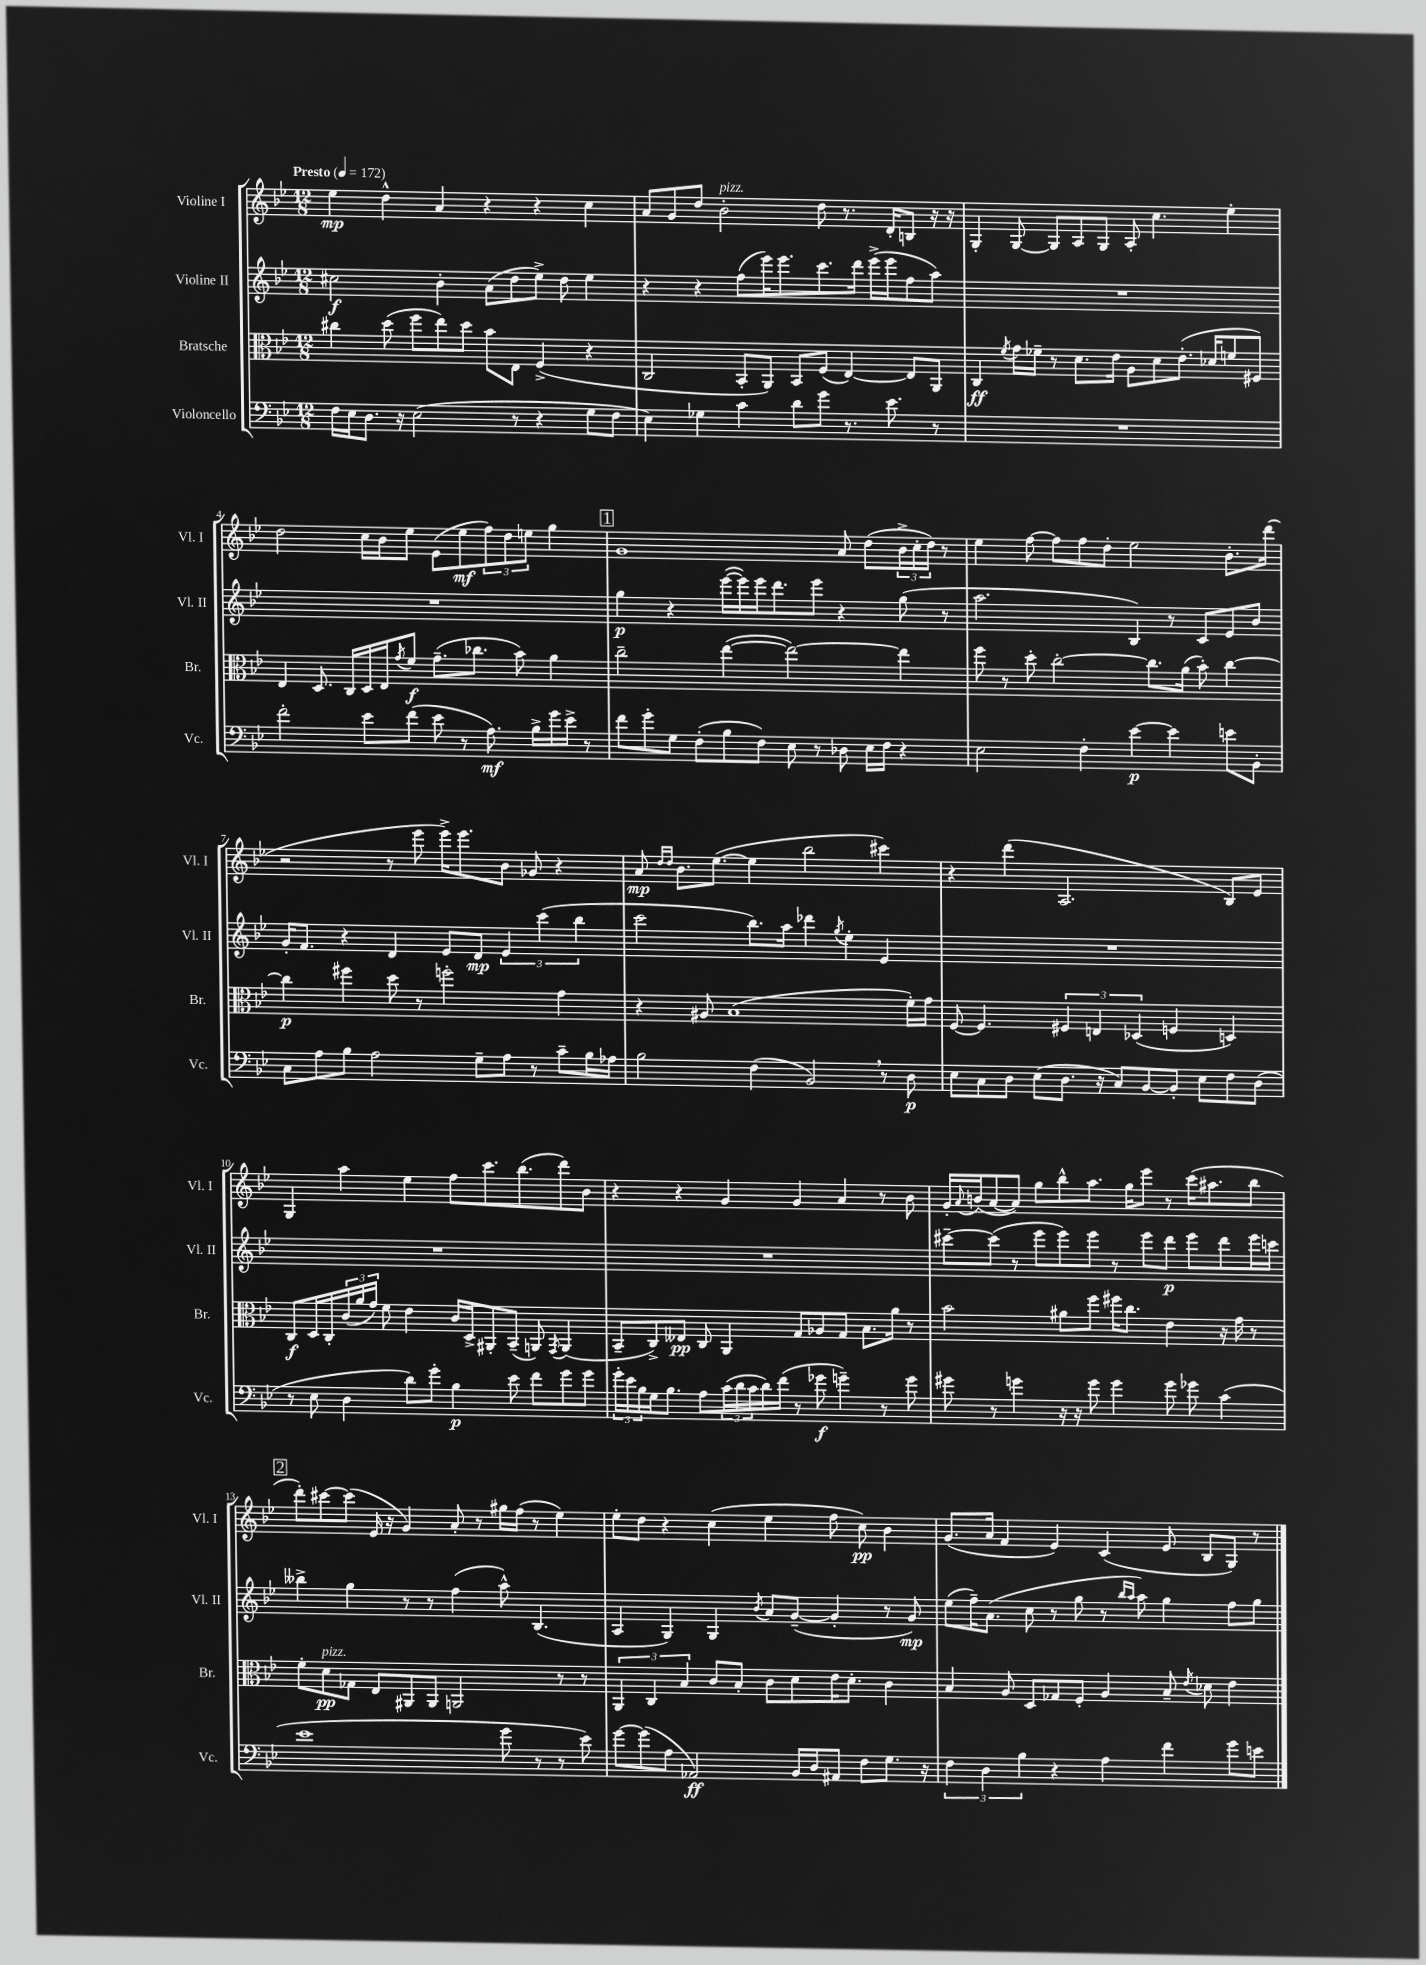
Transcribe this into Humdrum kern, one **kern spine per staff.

**kern	**kern	**kern	**kern
*staff4	*staff3	*staff2	*staff1
*clefF4	*clefC3	*clefG2	*clefG2
*k[b-e-]	*k[b-e-]	*k[b-e-]	*k[b-e-]
*M12/8	*M12/8	*M12/8	*M12/8
*MM172	*MM172	*MM172	*MM172
16F	4cc#	2cc#	4ee-
16E-	.	.	.
8.D	.	.	.
.	(8dd	.	4dd^^
16r	.	.	.
(2E-	8ff	.	.
.	8ee-)	4b-'	4a
.	8dd	.	.
.	8b-	(8a	4r
8r	8E-	8dd	.
4r	(4F^	8ee-^)	4r
.	.	8dd	.
8G	4r	4ee-	4cc
8F	.	.	.
=	=	=	=
4E-)	2C	4r	8a
.	.	.	8g
4G-	.	4r	8dd
.	.	.	2b-'
4c	8BB-'	(8ff	.
.	8AA)	16eee-)	.
.	.	8.eee-	.
8d	8BB-	.	.
8g	(8F	8.ccc	8dd
8.r	[4E-)	.	8.r
.	.	16ddd	.
.	.	(16eee-^	.
8.e-	.	16eee-	16d'
.	8E-]	8ff	8B
8r	8AA	8aa)	16r
.	.	.	16r
=	=	=	=
1.r	4C	1.r	4G'
.	8qf	.	.
.	16g	.	[8G
.	16f-~	.	.
.	8r	.	8G]
.	8.d	.	8A
.	.	.	8G
.	16e-	.	.
.	8A	.	8A'
.	8d	.	4.cc
.	(8.e-'	.	.
.	16d-	.	.
.	8f	.	4ee-'
.	8F#)	.	.
=	=	=	=
2f'	4E-	1.r	2dd
.	8.D	.	.
.	16C	.	.
8e-	16D	.	16cc
.	16E-	.	16b-
.	8qg	.	.
(8f	8f	.	8ee-
8e-	(8.g~	.	(8e-
8r	.	.	8ee-
.	8.cc-	.	.
8.A)	.	.	12ff)
.	.	.	12dd
.	8b-)	.	.
.	.	.	12ee
16B-^	.	.	.
16g	4a	.	4gg
16e-^	.	.	.
8r	.	.	.
=	=	=	=
8f	2cc~	4gg	1g
8g'	.	.	.
8G	.	4r	.
(8F'	.	.	.
8B-	([4ee-	([16eee-	.
.	.	16eee-])	.
8F)	.	16eee-	.
.	.	8.ddd	.
8E-	2ee-_)	.	.
8r	.	8eee-	.
8D-	.	4r	8a
16E-	.	.	(8dd
16F	.	.	.
4r	4ee-]	(8gg	24b-^
.	.	.	24cc'
.	.	.	24dd)
.	.	8r	8r
=	=	=	=
2E-	8ff	2.aa	4ee-
.	8r	.	.
.	8dd'	.	[8ff
.	[2cc'	.	8ff]
4F'	.	.	8ff
.	.	.	8dd'
[4e-	.	4B-)	2ee-
.	8.cc]	.	.
4e-]	.	8r	.
.	(16a	.	.
.	8b-')	8c	.
8e	[4cc	8e-	8.b-'
8BB-'	.	8b-	.
.	.	.	(16ddd
=	=	=	=
8C	4cc]	16g'	2r
.	.	8.f	.
8A	.	.	.
8B-	4ff#	4r	.
2A	.	.	.
.	8dd	4d	8r
.	8r	.	8eee-
.	2ff'	8e-	16eee-^)
.	.	.	8.eee-
8G~	.	8d	.
8A	.	6e-	8b-
8r	.	.	8g-
.	.	(6ccc	.
8c~	4g	.	4r
.	.	6bb-	.
16B-	.	.	.
16A-	.	.	.
=	=	=	=
2B-	4r	2ccc	8a
.	.	.	16qqdd
.	.	.	16qqdd
.	.	.	8.b-
.	8A#	.	.
.	.	.	([8.ee-
.	(1B-	.	.
(4F	.	8.bb-)	4ee-]
.	.	16aa	.
2BB-)	.	4ddd-	2bb-
.	.	8qgg	.
.	.	4ee-'	.
8r	.	4e-	4ccc#)
8D	16f')	.	.
.	16g	.	.
=	=	=	=
8E-	[8F	1.r	4r
8C	4.F]	.	.
8D	.	.	(4ddd
(8E-	.	.	.
8.D	6F#	.	2.A
.	6E	.	.
16r	.	.	.
8C)	.	.	.
.	(6D-	.	.
[8BB-	.	.	.
8BB-']	4F	.	.
8E-	.	.	.
8F	4D)	.	8B-)
(8D	.	.	8e-
=	=	=	=
8r	8C	1.r	4G
8E-	16D	.	.
.	16C'	.	.
4D	(24c	.	4aa
.	24a	.	.
.	24g)	.	.
.	8f	.	.
8d)	4e-	.	4ee-
8g'	.	.	.
4B-	16c	.	8ff
.	16D^	.	.
.	8AA#'	.	8.ccc
8e-	(8BB-~	.	.
.	.	.	(8.bb-
8f	8AA)	.	.
.	8qGG	.	.
8g	(4AA	.	8ddd)
8g	.	.	8b-
=	=	=	=
24g'	8BB-~	1.r	4r
24e-	.	.	.
24B-	.	.	.
16G	8C^)	.	.
8.B-	.	.	.
.	8E--	.	4r
8A	8C	.	.
(24c	4AA	.	4g
24d	.	.	.
24c	.	.	.
16d)	.	.	.
(16f	.	.	.
8r	8G	.	4g
8g-	8A-	.	.
4g~)	8G	.	4a
.	8.B-	.	.
8r	.	.	8r
.	16a	.	.
8g	8r	.	8b-
=	=	=	=
8g#	2b-	[8ccc#~	16g'
.	.	.	8qqa
.	.	.	(16b
8r	.	(8ccc#]	[8a
4g	.	8r	8a])
.	.	8eee-	8gg
16r	8a#	8eee-)	8bb-^^
16r	.	.	.
8g	8ff	8eee-	8.aa
4g	16ff#	8r	.
.	8.cc	.	16gg
.	.	8eee-	8eee-
8g	4e-	8ddd	8r
8g-	.	8eee-	(16ccc
.	.	.	8.aa#
(4c	16r	8ddd	.
.	16g	.	.
.	8r	16eee-	8bb-
.	.	16ccc	.
=	=	=	=
1e-	8f'	4bb--^	8ddd')
.	8d	.	[8ccc#
.	8G-	4gg	(8ccc#]
.	8E-	.	16e-
.	.	.	16r
.	8AA#	8r	4g)
.	8AA#	8r	.
.	2AA	(4ff	8a'
.	.	.	8r
8g	.	8aa^^)	16gg#
.	.	.	(16ff
8r	.	(4.B-	8r
8r	8r	.	4ee-)
8e-)	8r	.	.
=	=	=	=
[8g	6AA	4A	8ee-'
(8g]	.	.	8dd
.	6C	.	.
8A	.	4G)	4r
.	6B-	.	.
2AA-)	.	.	.
.	8c	4G	(4cc
.	8B-'	.	.
.	.	8qb-	.
.	8c	8a	4ee-
16BB-	8d	([8g~	.
16D	.	.	.
8AA#	16e-	4g']	8ff
.	8.d'	.	.
8F	.	.	8cc)
8.G	4c	8r	4b-
.	.	8g)	.
16r	.	.	.
=	=	=	=
6F	4B-	(8ee-	(8.g
.	.	16ff~)	.
6D	.	.	.
.	.	(8.a	16a
.	8A	.	4f
6B-	.	.	.
.	8D	8cc	.
4r	8G-	8r	4e-)
.	8F'	8gg	.
4A	4A	8r	(4c
.	.	16qqbb-	.
.	.	16qqaa	.
.	.	8aa)	.
4f	8B-~	4gg	8e-
.	8qe-	.	.
.	8d-	.	8B-
8g	4e-	8ff	8G)
8e	.	8gg	8r
==	==	==	==
*-	*-	*-	*-
